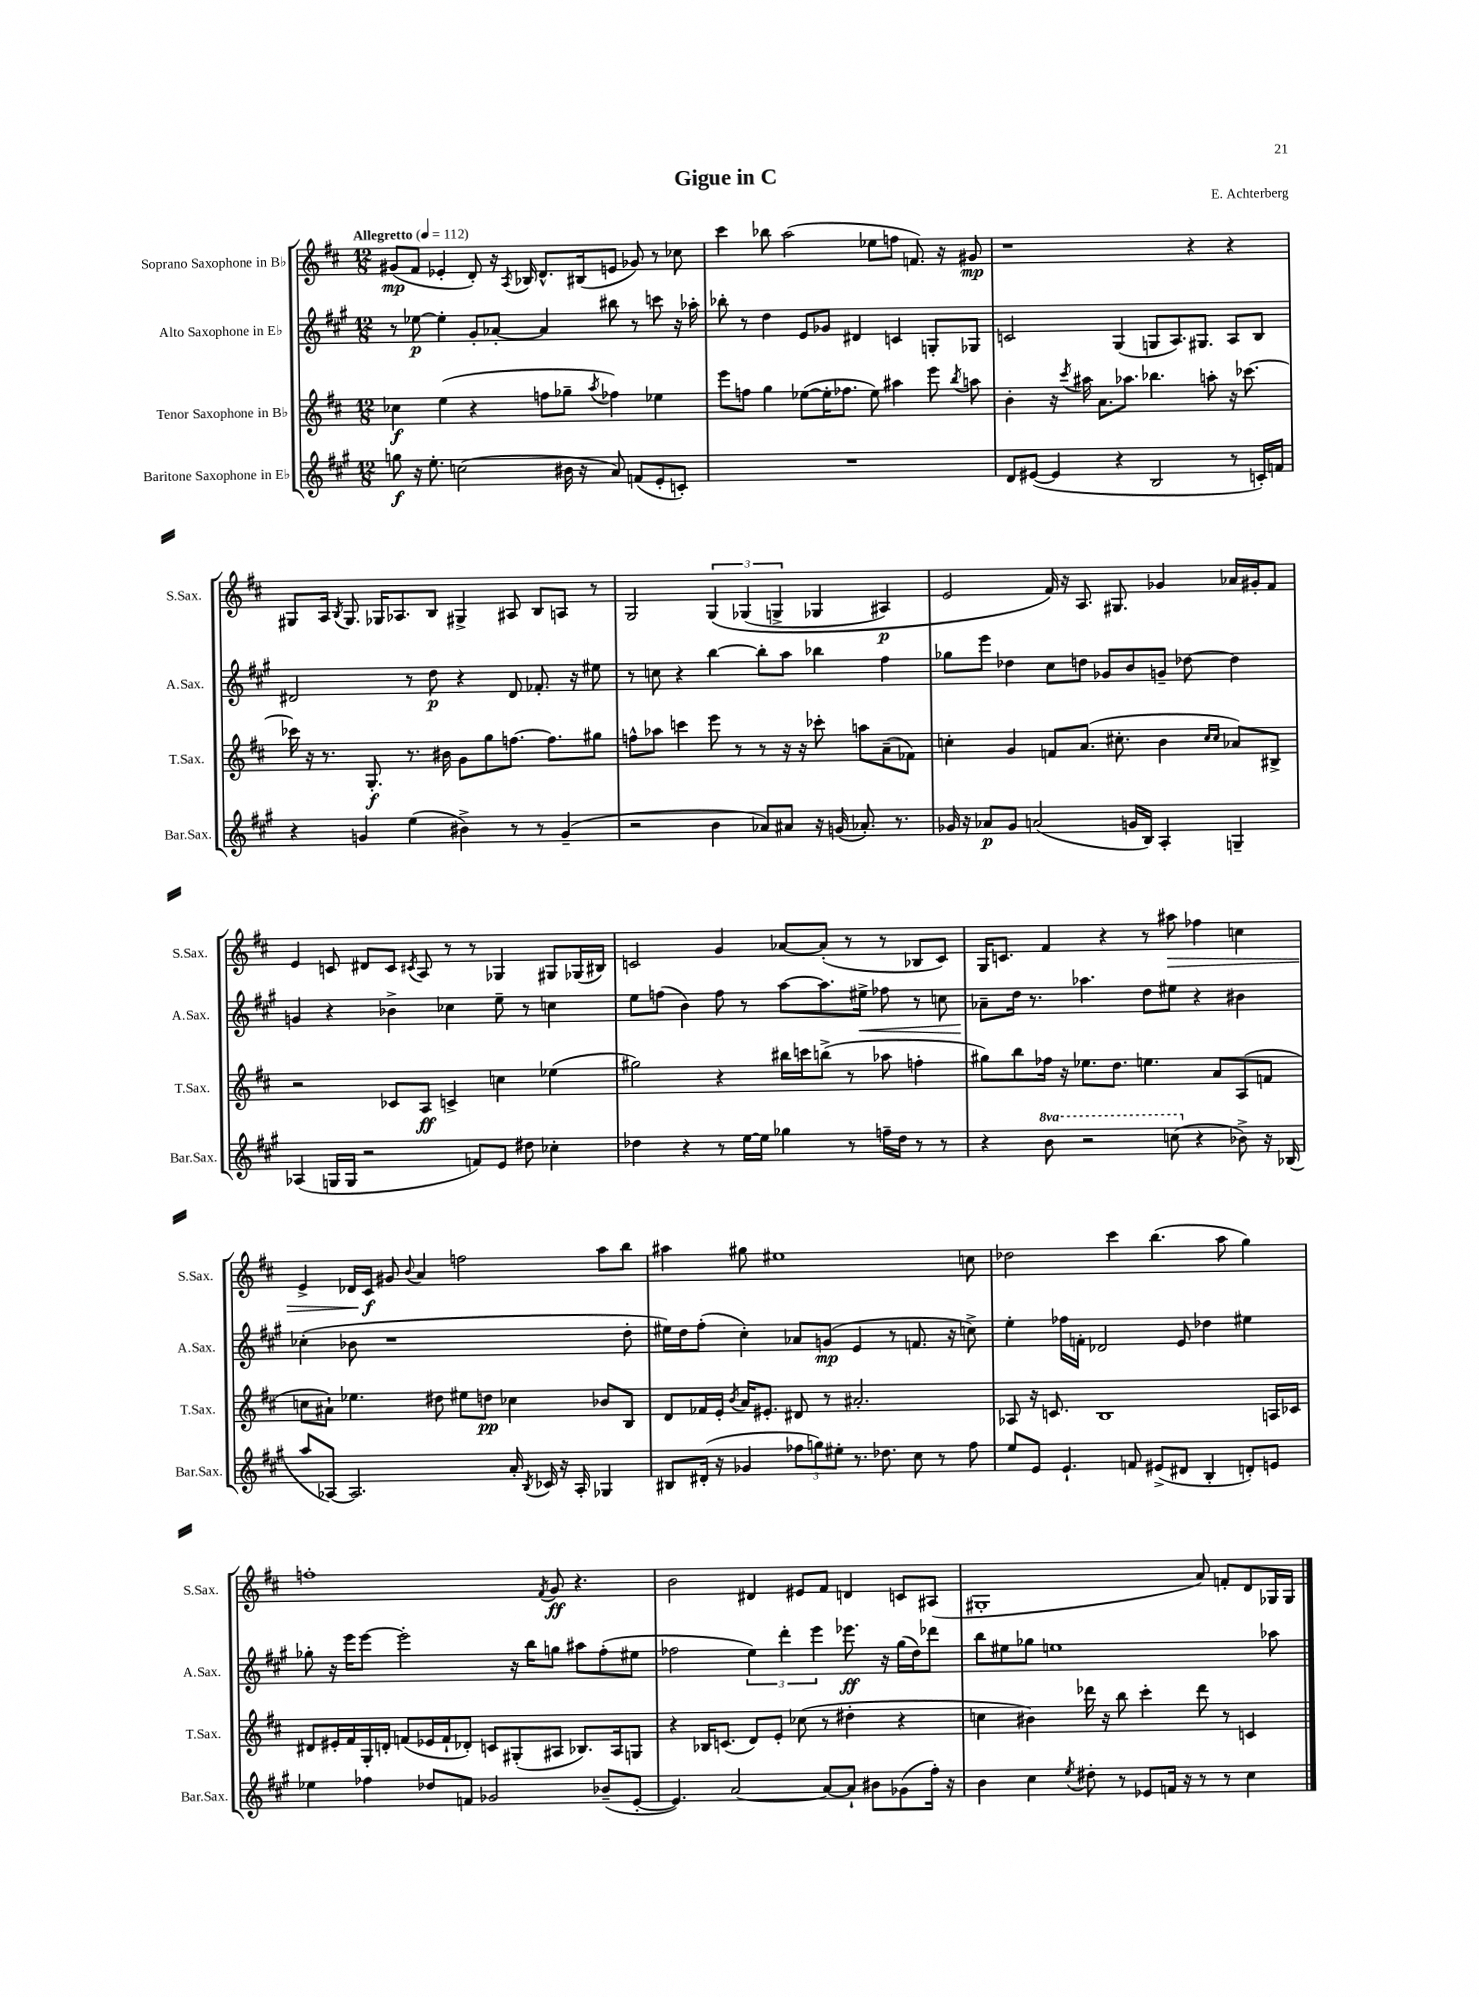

**kern	**kern	**kern	**kern
*staff4	*staff3	*staff2	*staff1
*clefG2	*clefG2	*clefG2	*clefG2
*k[f#c#g#]	*k[f#c#]	*k[f#c#g#]	*k[f#c#]
*M12/8	*M12/8	*M12/8	*M12/8
*MM112	*MM112	*MM112	*MM112
8gg	4cc-	8r	(8g#
16r	.	[8ee-	8f#
8.ee'	.	.	.
.	(4ee	4ee-']	4e-'
(2cc	.	.	.
.	4r	8g#'	8d')
.	.	[8a-'	16r
.	.	.	8qA
.	.	.	16B-
.	8ff	4a-]	8.d^^
16b#	8gg-~	.	.
16r	.	.	(16B#
.	8qaa	.	.
8a)	4ff-)	8bb#	8e
(8f	.	8r	8g-)
8e'	4ee-	8ccc	8r
8c')	.	16r	8cc-
.	.	16aa-'	.
=	=	=	=
1.r	8eee	8bb-'	4ccc#
.	8ff	8r	.
.	4gg	4dd	8bb-
.	.	.	(2aa
.	([8ee-	8e	.
.	16ee-']	8g-	.
.	8.ff-	.	.
.	.	4d#	.
.	8ee-)	.	8ee-
.	4aa#	4c	8ff
.	.	.	8.f)
.	8eee	8G'	.
.	.	.	16r
.	8qbb	.	.
.	8aa	8G-	8g#
=	=	=	=
8d	4b'	2c	1r
([8e#	.	.	.
4e#]	16r	.	.
.	8qccc#	.	.
.	16aa#	.	.
.	8.a	.	.
4r	.	(4G#	.
.	8.aa-	.	.
2B	4.bb-	8G	.
.	.	8.A)	.
.	.	.	4r
.	.	8.G#	.
.	8aa'	.	.
8r	16r	8A	4r
.	[8.ccc-	.	.
16c')	.	8B	.
16f	.	.	.
=	=	=	=
4r	16ccc-]	2d#	8G#
.	16r	.	.
.	8.r	.	16A
.	.	.	8qB
.	.	.	8.G#
4g	.	.	.
.	8.G'	.	.
.	.	.	16G-
.	.	.	8.A-
(4ee	8.r	8r	.
.	.	8dd	8B
.	16b#	.	.
4b#^)	8g	4r	4G#^
.	8gg	.	.
8r	[8.ff	8d#	8A#
8r	.	8.f-'	8B
.	8.ff]	.	.
(4g~	.	.	8A
.	.	16r	.
.	8gg#	8ee#	8r
=	=	=	=
2r	8ff^^	8r	2G
.	8aa-	8cc	.
.	4ccc	4r	.
4b	8eee	[4bb	&(6G
.	8r	.	.
.	.	.	(6G-
8a-)	8r	8bb']	.
.	.	.	6G^
8a#	16r	8aa	.
.	16r	.	.
16r	8ccc-'	4bb-	4G-
(16g	.	.	.
8.a-')	8aa	.	.
.	(8a~	4ff#	4A#)
8.r	.	.	.
.	8f-)	.	.
=	=	=	=
16g-	4cc'	8gg-	2e
16r	.	.	.
8a-	.	8eee	.
8g-	4g	4dd-	.
(2a	.	.	.
.	8f	8cc#	16f#&)
.	.	.	16r
.	(8.a	8dd	8.A
.	.	8g-	.
.	8.cc#'	.	8.G#
16g	.	8b	.
16B)	.	.	.
4A'	4b	8g~	4g-
.	.	[8dd-	.
.	16qqcc#	.	.
.	16qqcc#	.	.
4G~	8a-)	4dd-]	16a-
.	.	.	16g#'
.	8B#^	.	8f#
=	=	=	=
(4A-	2r	4g	4e
16G	.	4r	8c
16G	.	.	.
2r	.	.	8d#
.	8c-	4b-^	8c
.	.	.	8qc#
.	8A	.	8A
.	4c^	4cc-	8r
8f)	.	.	8r
8e	4cc	8ee~	4G-
8dd#	.	8r	.
4cc-'	(4ee-	4cc	8G#
.	.	.	(16G-
.	.	.	16B#)
=	=	=	=
4dd-	2gg#)	8ee	2c
.	.	(8ff	.
4r	.	4b)	.
8r	4r	8ff	4g
[16ee	.	8r	.
16ee]	.	.	.
4gg-	16bb#	[8aa	[8a-
.	16ccc	.	.
.	(8bb^	8.aa]	(8a-']
8r	8r	.	8r
.	.	16ee#^	.
16ff~	8aa-	8ff-	8r
16dd-	.	.	.
8r	4ff'	8r	8B-
8r	.	8cc	8c)
=	=	=	=
4r	8gg#)	8a-~	16G
.	.	.	8.c
.	8bb	16dd	.
.	.	8.r	.
8bb	16ff-	.	4f#
.	16r	.	.
2r	8.ee-	4.aa-	.
.	.	.	4r
.	8.dd	.	.
.	4.ee	8dd	8r
(8ccc	.	8ee#	8aa#
4r	.	4r	4ff-
.	8a	.	.
8b-^)	(8A	4b#	4cc
16r	8f	.	.
(16B-	.	.	.
=	=	=	=
8aa	8cc	(4cc-'	4e^
[8A-)	8a#`)	.	.
2.A-]	4.ee-	8b-	16d-
.	.	.	16c#
.	.	1r	8g#
.	.	.	8qqb
.	.	.	4a
.	8dd#	.	.
.	8ee#	.	2ff
.	8dd	.	.
16a'	4cc-	.	.
8qB	.	.	.
16c-	.	.	.
16r	.	.	.
16A-'	.	.	.
4G-	8b-	.	8aa
.	8B	8dd'	8bb
=	=	=	=
8B#	8d	16ee#)	4aa#
.	.	16dd	.
(16d#'	16f-	(8ff#'	.
16r	16e'	.	.
.	8qb	.	.
4g-	16a	4cc#')	8gg#
.	8.e#'	.	.
.	.	.	1ee#
12ff-	8d#	8a-	.
12gg)	.	.	.
.	8r	(8g	.
12ee#'	.	.	.
8.r	2.a#'	4e	.
8.dd-	.	.	.
.	.	8r	.
8cc#	.	8.f	.
8r	.	.	.
.	.	16r	.
8ff-	.	8cc^)	8cc
=	=	=	=
8ee	8A-	4ee'	2dd-
8e	16r	.	.
.	8.c	.	.
4.e`	.	16ff-	.
.	.	16f'	.
.	1B	2d-	.
.	.	.	4ccc#
8f	.	.	.
(8e#^	.	.	(4.bb
8d#	.	8e	.
4B'	.	4dd-	.
.	.	.	8aa
8d')	.	4ee#	4gg)
8e	16A	.	.
.	16c-	.	.
=	=	=	=
4ee-	8d#	8gg-'	1ff'
.	16e#'	16r	.
.	16f#	16eee	.
4ff-	16G'	[8eee	.
.	16d'	.	.
.	(8f	2eee']	.
8dd-	16e-	.	.
.	16f`	.	.
8f	8d-')	.	.
2g-	8c	.	.
.	(8G#'	16r	.
.	.	16bb	.
.	.	.	8qf#
.	8A#	8gg	8g
.	8.B-)	8aa#	4.r
(8b-~	.	(8ff#'	.
.	16A#	.	.
[8e'	8G	8ee#	.
=	=	=	=
4.e])	4r	2ff-	2b
.	16B-	.	.
.	(8.c	.	.
[2a	.	.	.
.	8d)	6ee)	4d#
.	8e'	.	.
.	.	6ddd'	.
.	(8cc-	.	8e#
.	.	6eee	.
8a_	8r	.	8f#
8a`]	4dd#'	8.eee-	4d
8b#	.	.	.
.	.	16r	.
(8g-	4r	(16gg#	8c
.	.	16dd)	.
16ff#')	.	8ddd-	(8A#
16r	.	.	.
=	=	=	=
4b	4cc	8bb	1G#'
.	.	8ee#	.
4cc#	4b#)	8gg-	.
.	.	1ee	.
8qee	.	.	.
8dd#'	16ddd-	.	.
.	16r	.	.
8r	8bb	.	.
8e-	4ccc#'	.	.
16f	.	.	.
16r	.	.	.
8r	8ddd-	.	8a)
8r	8r	.	8f'
4cc#	4c	.	8d
.	.	8aa-	16G-
.	.	.	16G-
==	==	==	==
*-	*-	*-	*-
